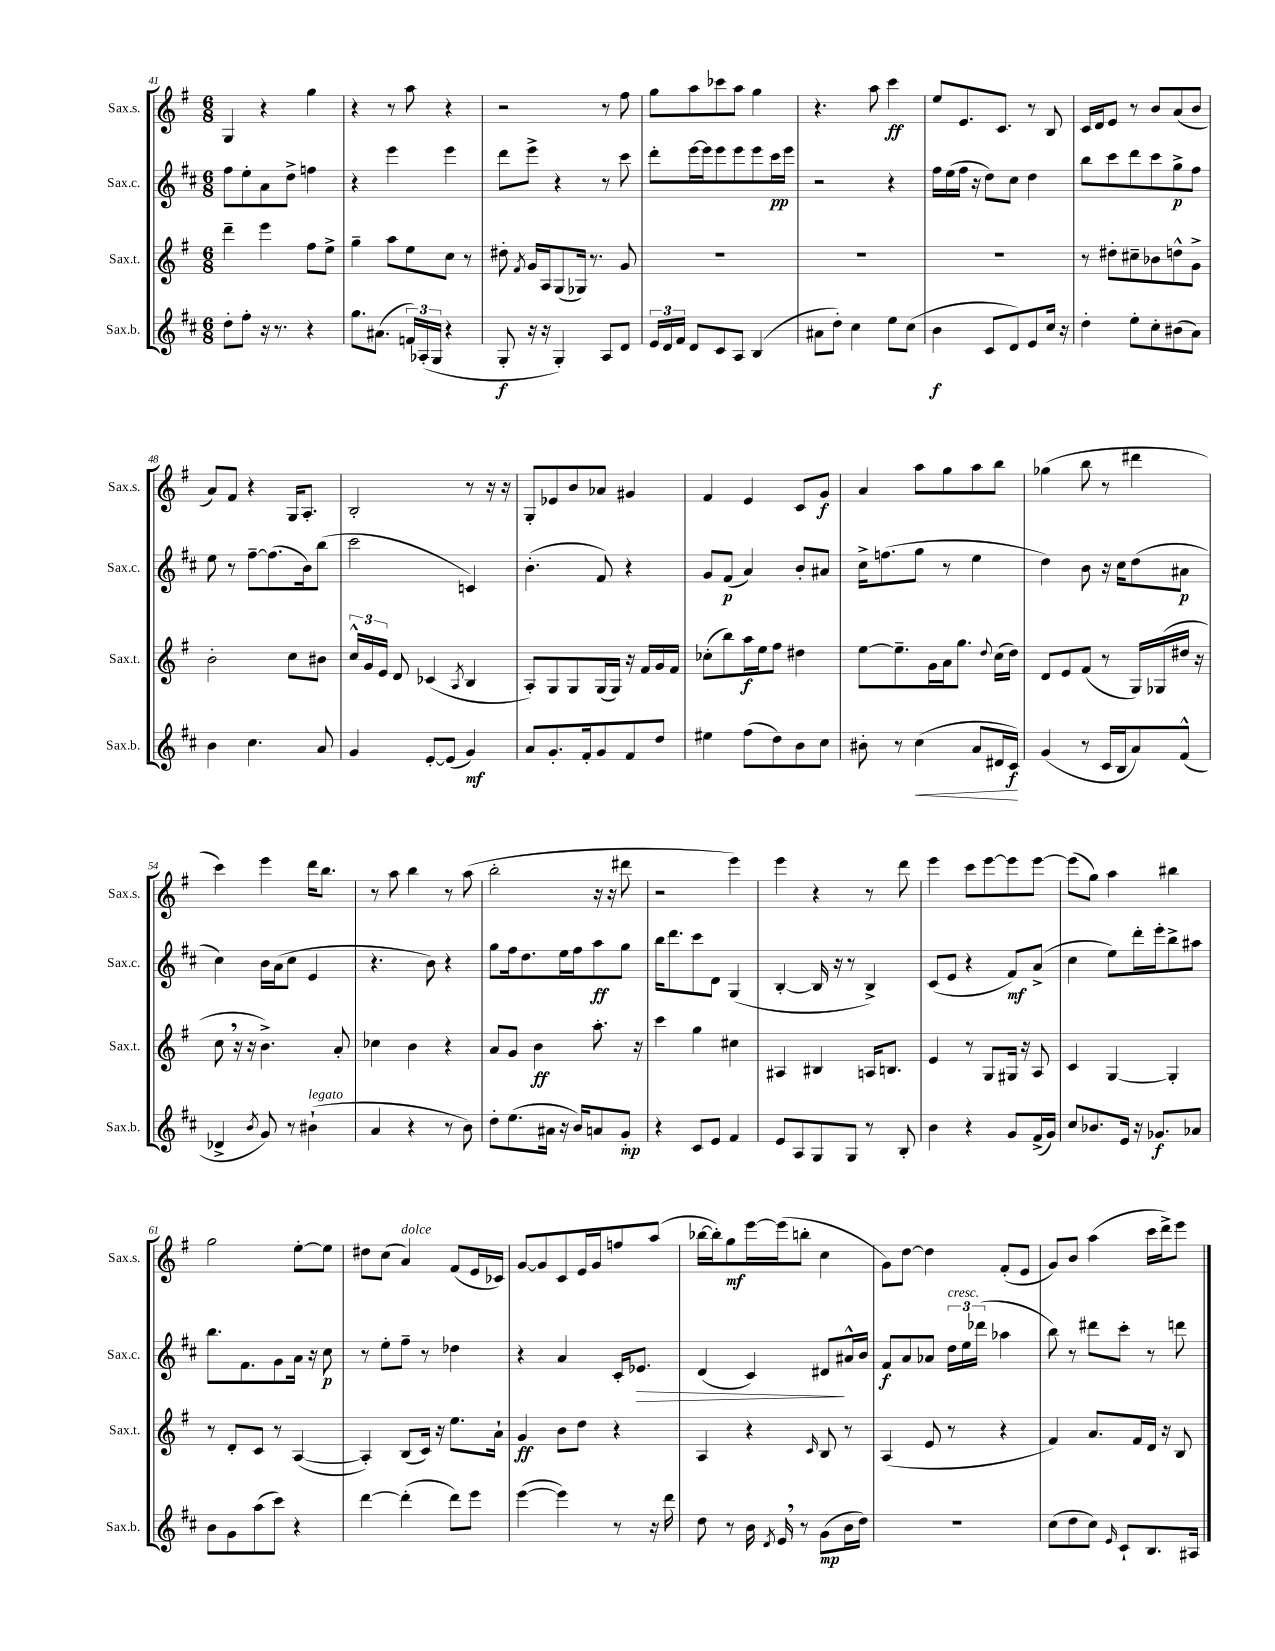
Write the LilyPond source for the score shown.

<<
\new StaffGroup <<
\new Staff = "s0" \with { instrumentName = "Sax.s." shortInstrumentName = "Sax.s." } {
    \clef treble \key g \major \numericTimeSignature \time 6/8
    \autoBeamOff g4 r4 g''4 |
    r4 r8 a''8 r4 |
    r2 r8 fis''8 |
    g''8[ a''8 ces'''8 a''8] g''4 |
    r4. a''8 c'''4\ff |
    e''8[ e'8. c'8.] r8 b8 |
    c'16[ d'16 e'8] r8 b'8[ a'8( b'8] |
    a'8[) fis'8] r4 g16[ a8.]-. |
    b2-. r8 r16 r16 |
    g8[-. ees'8 b'8 aes'8] gis'4 |
    fis'4 e'4 c'8[ g'8]\f |
    a'4 a''8[ g''8 a''8 b''8] |
    ges''4( b''8 r8 dis'''4 |
    c'''4) e'''4 d'''16[ b''8.] |
    r8 a''8 b''4 r8 a''8( |
    b''2-. r16 r16 dis'''8 |
    r2 e'''4) |
    e'''4 r4 r8 d'''8 |
    e'''4 c'''8[ e'''8~ e'''8 e'''8]~ |
    e'''8[( g''8]) a''4 bis''4 |
    g''2 e''8[~-. e''8] |
    dis''8[ c''8]( a'4^\markup { \italic "dolce" }) fis'8[( e'16 ces'16]) |
    g'8[~ g'8 c'8 e'16 g'16 f''8 a''8]( |
    bes''16[~ bes''16-.) g''8\mf e'''16~ e'''16( b''8]-. c''4 |
    g'8[) d''8]~ d''4 fis'8[-.( e'8] |
    g'8[) b'8] a''4( c'''16[ d'''16->) e'''8] \bar "|." |
}
\new Staff = "s1" \with { instrumentName = "Sax.c." shortInstrumentName = "Sax.c." } {
    \clef treble \key d \major \numericTimeSignature \time 6/8
    \autoBeamOff fis''8[ e''8-. a'8 d''8]-> f''4 |
    r4 e'''4 e'''4 |
    d'''8[ e'''8]-> r4 r8 cis'''8 |
    d'''8[-. e'''16~ e'''16 e'''8 e'''8 e'''8 cis'''16\pp e'''16] |
    r2 r4 |
    fis''16[ e''16( fis''16] r16 d''8[) cis''8] d''4 |
    b''8[ cis'''8 d'''8 cis'''8 g''8->\p fis''8] |
    e''8 r8 fis''8[~-- fis''8.( b'16) b''8]( |
    cis'''2 c'4) |
    b'4.-.( fis'8) r4 |
    g'8[ fis'8]\p( a'4) b'8[-. ais'8] |
    cis''16[-> f''8.( g''8] r8 e''4 |
    d''4) b'8 r16 cis''16[ d''8( ais'8]\p |
    cis''4) b'16[ a'16( cis''8] e'4 |
    r4. b'8) r4 |
    g''8[ fis''16 d''8. e''16 fis''16 a''8\ff g''8] |
    b''16[ d'''8. cis'''8 d'8] g4( |
    b4~-. b16 r16 r8 b4->) |
    cis'8[( e'8] r4 fis'8[\mf) a'8]->( |
    cis''4 e''8[) d'''16-. e'''16-. b''8-> ais''8] |
    b''8.[ fis'8. g'8 a'16] r16 cis''8\p |
    r8 e''8[-. fis''8]-- r8 des''4 |
    r4 a'4 cis'16[-. ees'8.]\> |
    d'4( cis'4) dis'8[\! ais'16-^ b'16] |
    fis'8[\f a'8 aes'8] \tuplet 3/2 { d''16[^\markup { \italic "cresc." } e''16 des'''16]( } aes''4 |
    b''8) r8 dis'''8[ cis'''8]-. r8 d'''8 \bar "|." |
}
\new Staff = "s2" \with { instrumentName = "Sax.t." shortInstrumentName = "Sax.t." } {
    \clef treble \key g \major \numericTimeSignature \time 6/8
    \autoBeamOff d'''4-- e'''4 fis''8[ e''8]-> |
    g''4-- a''8[ e''8 c''8] r8 |
    dis''8-. \acciaccatura { fis'8 } g'16[ a16 g8( ges16]) r8. g'8 |
    R2. |
    R2. |
    R2. |
    r8 dis''8[-. cis''8-- bes'8 d''8-^ g'8]-> |
    b'2-. c''8[ bis'8] |
    \tuplet 3/2 { c''16[-^ g'16 e'16] } d'8 ces'4( \acciaccatura { a8 } b4 |
    a8[-.) g8 g8 g16( g16]) r16 fis'16[ g'16 fis'16] |
    ces''8[-.( b''8) a''16\f e''16 fis''8] dis''4 |
    e''8[~ e''8.-- g'16 a'16 g''8.] \appoggiatura { d''8 } c''16[( d''16]) |
    d'8[ e'8 fis'8]( r8 g16[) ges16( dis''16] r16 |
    c''8 \breathe r16 r16 b'4.->) a'8-. |
    ces''4 b'4 r4 |
    a'8[ g'8] b'4\ff a''8.-. r16 |
    c'''4 g''4 cis''4 |
    ais4 bis4 a16[ b8.] |
    e'4 r8 g8[ gis16] r16 a8 |
    c'4 g4~ g4-. |
    r8 d'8[-. c'8] r8 a4~( |
    a4-.) b8[( c'16]) r16 e''8.[ a'16]-! |
    g'4\ff b'8[ d''8] r4 |
    a4 r4 \grace { c'16 } b8 r8 |
    a4( e'8 r8 r4 |
    fis'4) a'8.[ fis'16 d'16] r16 b8 \bar "|." |
}
\new Staff = "s3" \with { instrumentName = "Sax.b." shortInstrumentName = "Sax.b." } {
    \clef treble \key d \major \numericTimeSignature \time 6/8
    \autoBeamOff d''8[-. fis''8]-. r16 r8. r4 |
    g''8.[ ais'8.]( \tuplet 3/2 { f'16[) aes16-.( g16] } r4 |
    g8-.\f r16 r16 g4-.) a8[ d'8] |
    \tuplet 3/2 { e'16[ d'16 fis'16] } d'8[ cis'8 a8] b4( |
    ais'8[ d''8]-.) cis''4 e''8[ cis''8]( |
    b'4\f cis'8[ d'8) e'8 cis''16] r16 |
    d''4-. e''8[-. cis''8-. bis'8( a'8]) |
    b'4 cis''4. a'8 |
    g'4 e'8[~-. e'8]( g'4\mf) |
    a'8[ g'8.-. fis'16-. g'8 fis'8 d''8] |
    eis''4 fis''8[( d''8) b'8 cis''8] |
    bis'8-. r8 cis''4\<( a'8[ dis'16 cis'16]\f\!) |
    g'4( r8 cis'16[ b16 a'8) fis'8]-^( |
    des'4-> \acciaccatura { b'8 } g'8) r8 bis'4-!^\markup { \italic "legato" }( |
    a'4 r4 r8 b'8) |
    d''8[-. e''8.( ais'16] r16 b'16[) a'8 g'8]-.\mp |
    r4 cis'8[ e'8] fis'4 |
    e'8[ a8 g8 g8] r8 b8-. |
    b'4 r4 g'8[ fis'16->( g'16]) |
    cis''8[ bes'8. e'16] r16 ges'8.[\f aes'8] |
    b'8[ g'8 a''8( cis'''8]) r4 |
    d'''4~ d'''4-.( d'''8[) e'''8] |
    e'''4~( e'''4) r8 r16 d'''16 |
    d''8 r8 b'16 \acciaccatura { d'8 } e'16 \breathe r8 g'8[\mp( b'16 d''16]) |
    R2. |
    cis''8[( d''8 cis''8]) \grace { e'16 } cis'8[-! b8. ais16] \bar "|." |
}
>>
>>
\layout { \context { \Score currentBarNumber = #41 } }
